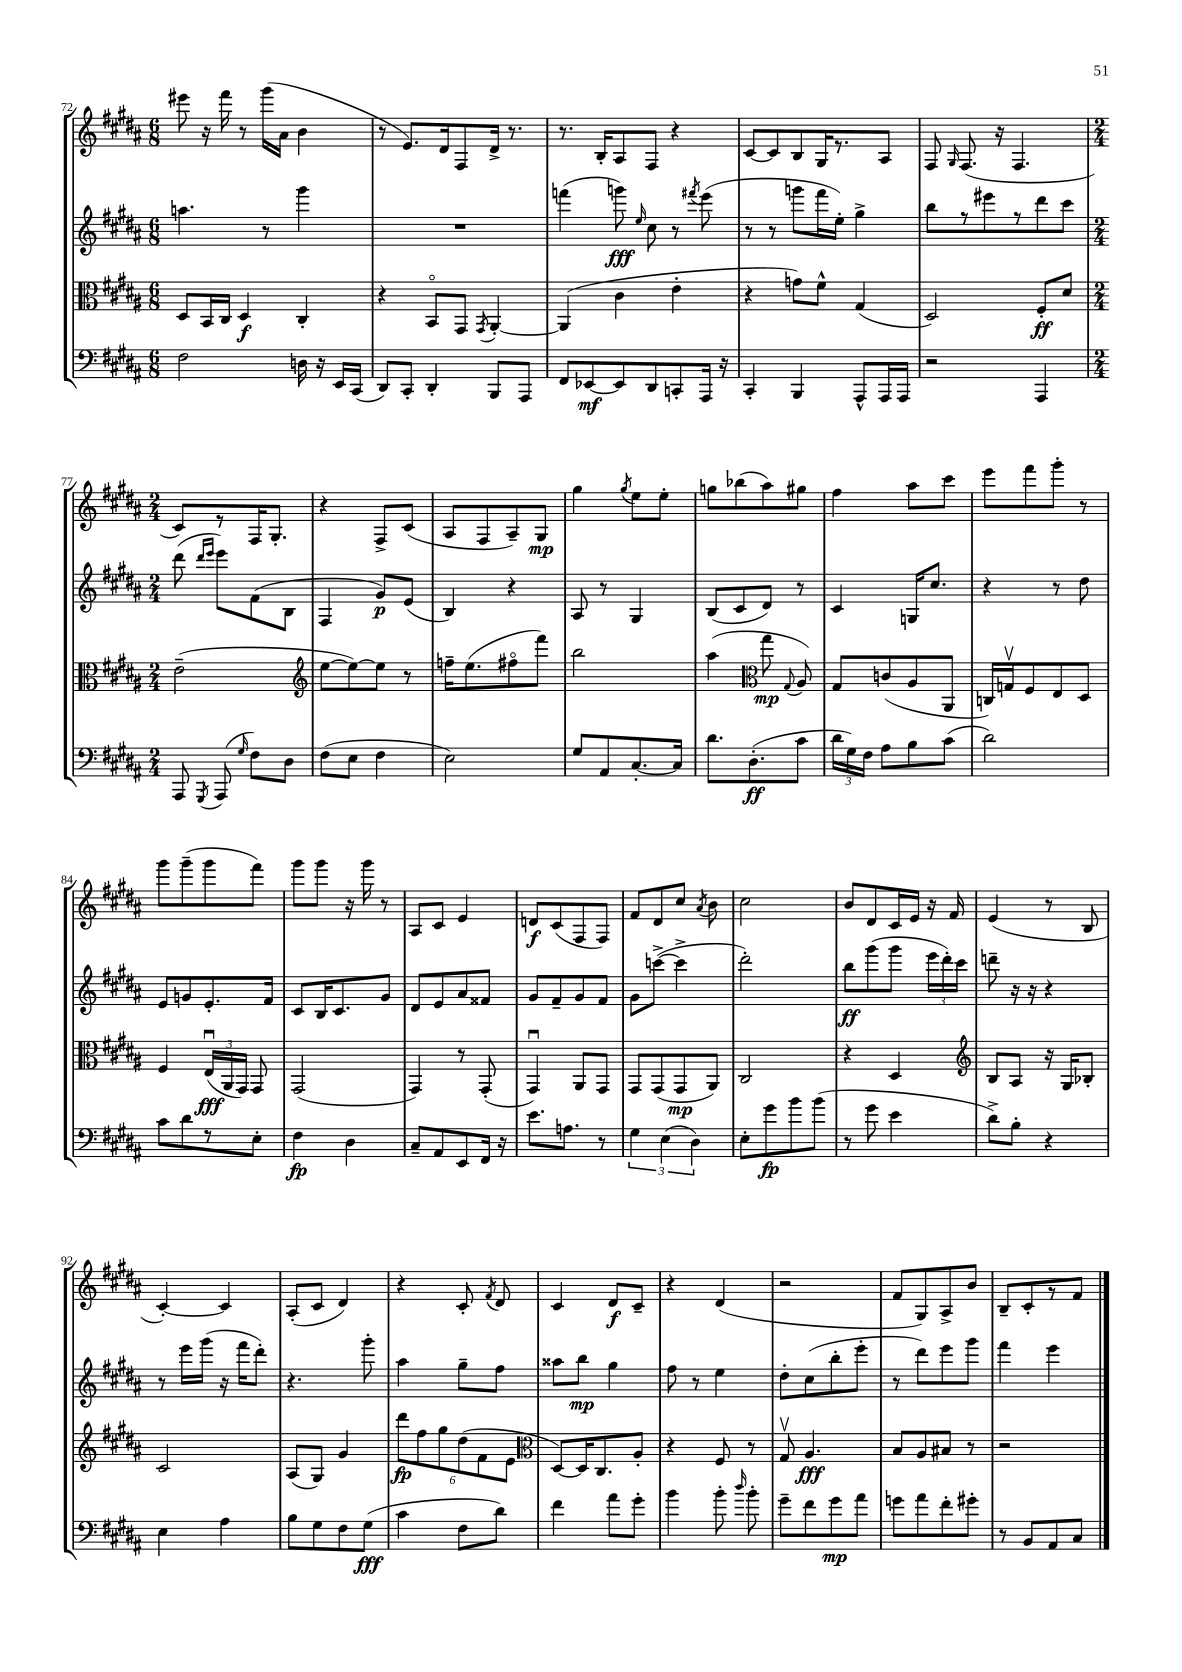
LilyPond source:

<<
\new StaffGroup <<
\new Staff = "s0" {
    \clef treble \key b \major \numericTimeSignature \time 6/8
    \autoBeamOff eis'''8 r16 fis'''16 r8 gis'''16[( ais'16] b'4 |
    r8 e'8.[) dis'16 fis8 dis'16]-> r8. |
    r8. b16[-. ais8 fis8] r4 |
    cis'8[~ cis'8 b8 gis16 r8. ais8] |
    fis8 \grace { gis16 } fis8.( r16 fis4. |
    \numericTimeSignature \time 2/4 cis'8[) r8 fis16 gis8.]-. |
    r4 fis8[-> cis'8]( |
    ais8[ fis8 ais8--) gis8]\mp |
    gis''4 \acciaccatura { gis''8 } e''8[ e''8]-. |
    g''8[ bes''8( ais''8) gis''8] |
    fis''4 ais''8[ cis'''8] |
    e'''8[ fis'''8 gis'''8]-. r8 |
    gis'''8[ gis'''8--( gis'''8 fis'''8]) |
    gis'''8[ gis'''8] r16 gis'''16 r8 |
    ais8[ cis'8] e'4 |
    d'8[\f cis'8( fis8 fis8]) |
    fis'8[ dis'8 cis''8] \acciaccatura { ais'8 } b'8 |
    cis''2 |
    b'8[ dis'8 cis'16 e'16] r16 fis'16 |
    e'4( r8 b8 |
    cis'4~-.) cis'4 |
    ais8[-.( cis'8] dis'4) |
    r4 cis'8-. \acciaccatura { fis'8 } dis'8 |
    cis'4 dis'8[\f cis'8]-- |
    r4 dis'4( |
    r2 |
    fis'8[ gis8) ais8-> b'8] |
    b8[-- cis'8-. r8 fis'8] \bar "|." |
}
\new Staff = "s1" {
    \clef treble \key b \major \numericTimeSignature \time 6/8
    \autoBeamOff a''4. r8 gis'''4 |
    R2. |
    f'''4( g'''8\fff) \grace { e''16 } cis''8 r8 \acciaccatura { fis'''8 } e'''8( |
    r8 r8 g'''8[ fis'''16 e''16]-.) gis''4-> |
    b''8[ r8 eis'''8 r8 dis'''8 cis'''8] |
    \numericTimeSignature \time 2/4 dis'''8( \grace { dis'''16[ e'''16] } e'''8[) fis'8( b8] |
    fis4 gis'8[\p) e'8]( |
    b4) r4 |
    ais8 r8 gis4 |
    b8[( cis'8 dis'8]) r8 |
    cis'4 g16[ cis''8.] |
    r4 r8 dis''8 |
    e'8[ g'8 e'8.-. fis'16] |
    cis'8[ b16 cis'8. gis'8] |
    dis'8[ e'8 ais'8 fisis'8] |
    gis'8[ fis'8-- gis'8 fis'8] |
    gis'8[ c'''8]~->( c'''4-> |
    dis'''2-.) |
    b''8[\ff gis'''8( gis'''8] \tuplet 3/2 { e'''16[ dis'''16-.) cis'''16] } |
    d'''8-- r16 r16 r4 |
    r8 e'''16[ gis'''16]( r16 fis'''16[ dis'''8]-.) |
    r4. gis'''8-. |
    ais''4 gis''8[-- fis''8] |
    aisis''8[ b''8]\mp gis''4 |
    fis''8 r8 e''4 |
    dis''8[-. cis''8( b''8-. e'''8]-. |
    r8 dis'''8[) e'''8 gis'''8] |
    fis'''4 e'''4 \bar "|." |
}
\new Staff = "s2" {
    \clef alto \key b \major \numericTimeSignature \time 6/8
    \autoBeamOff dis8[ b,16 cis16] dis4\f cis4-. |
    r4 b,8[\flageolet gis,8] \acciaccatura { gis,8 } ais,4~-. |
    ais,4( cis'4 e'4-. |
    r4 g'8[) fis'8]-^ gis4( |
    dis2) fis8[-.\ff dis'8] |
    \numericTimeSignature \time 2/4 e'2--( |
    \clef treble e''8[~ e''8~) e''8] r8 |
    f''16[-- e''8.( fis''8\flageolet fis'''8]) |
    b''2 |
    ais''4( \clef alto gis''8\mp \appoggiatura { gis8 } ais8) |
    gis8[ c'8( ais8 ais,8] |
    c16[) g16\upbow fis8 e8 dis8] |
    fis4 \tuplet 3/2 { e16[\downbow\fff( ais,16 gis,16]) } gis,8 |
    gis,2( |
    gis,4) r8 gis,8-.( |
    gis,4\downbow) ais,8[ gis,8] |
    gis,8[ gis,8( gis,8\mp ais,8]) |
    cis2 |
    r4 dis4 |
    \clef treble b8[ ais8] r16 gis16[ bes8]-. |
    cis'2 |
    ais8[( gis8]) gis'4 |
    \tuplet 6/4 { dis'''8[\fp fis''8 gis''8 dis''8( fis'8 e'8] } |
    \clef alto dis8[~) dis16 cis8. ais8]-. |
    r4 fis8 r8 |
    gis8\upbow ais4.\fff |
    b8[ ais8 bis8] r8 |
    r2 \bar "|." |
}
\new Staff = "s3" {
    \clef bass \key b \major \numericTimeSignature \time 6/8
    \autoBeamOff fis2 d16 r16 e,16[ cis,16]( |
    dis,8[) cis,8]-. dis,4-. b,,8[ ais,,8] |
    fis,8[ ees,8~\mf ees,8 dis,8 c,8-. ais,,16] r16 |
    cis,4-. b,,4 ais,,8[-^ ais,,16 ais,,16] |
    r2 ais,,4 |
    \numericTimeSignature \time 2/4 ais,,8 \acciaccatura { gis,,8 } ais,,8( \grace { gis16 } fis8[) dis8] |
    fis8[( e8] fis4 |
    e2) |
    gis8[ ais,8 cis8.~-. cis16] |
    dis'8.[ dis8.-.\ff( cis'8] |
    \tuplet 3/2 { dis'16[ gis16) fis16] } ais8[ b8 cis'8]( |
    dis'2) |
    cis'8[ dis'8 r8 e8]-. |
    fis4\fp dis4 |
    cis8[-- ais,8 e,8 fis,16] r16 |
    e'8.[ a8.] r8 |
    \tuplet 3/2 { gis4 e4( dis4) } |
    e8[-. gis'8\fp b'8 b'8]( |
    r8 gis'8 e'4 |
    dis'8[->) b8]-. r4 |
    e4 ais4 |
    b8[ gis8 fis8 gis8]\fff( |
    cis'4 fis8[ dis'8]) |
    fis'4 ais'8[ gis'8]-. |
    b'4 b'8-. \grace { dis''16 } b'8-. |
    gis'8[-- fis'8 gis'8\mp ais'8] |
    g'8[ ais'8 fis'8-. gis'8]-. |
    r8 b,8[ ais,8 cis8] \bar "|." |
}
>>
>>
\layout { \context { \Score currentBarNumber = #72 } }
